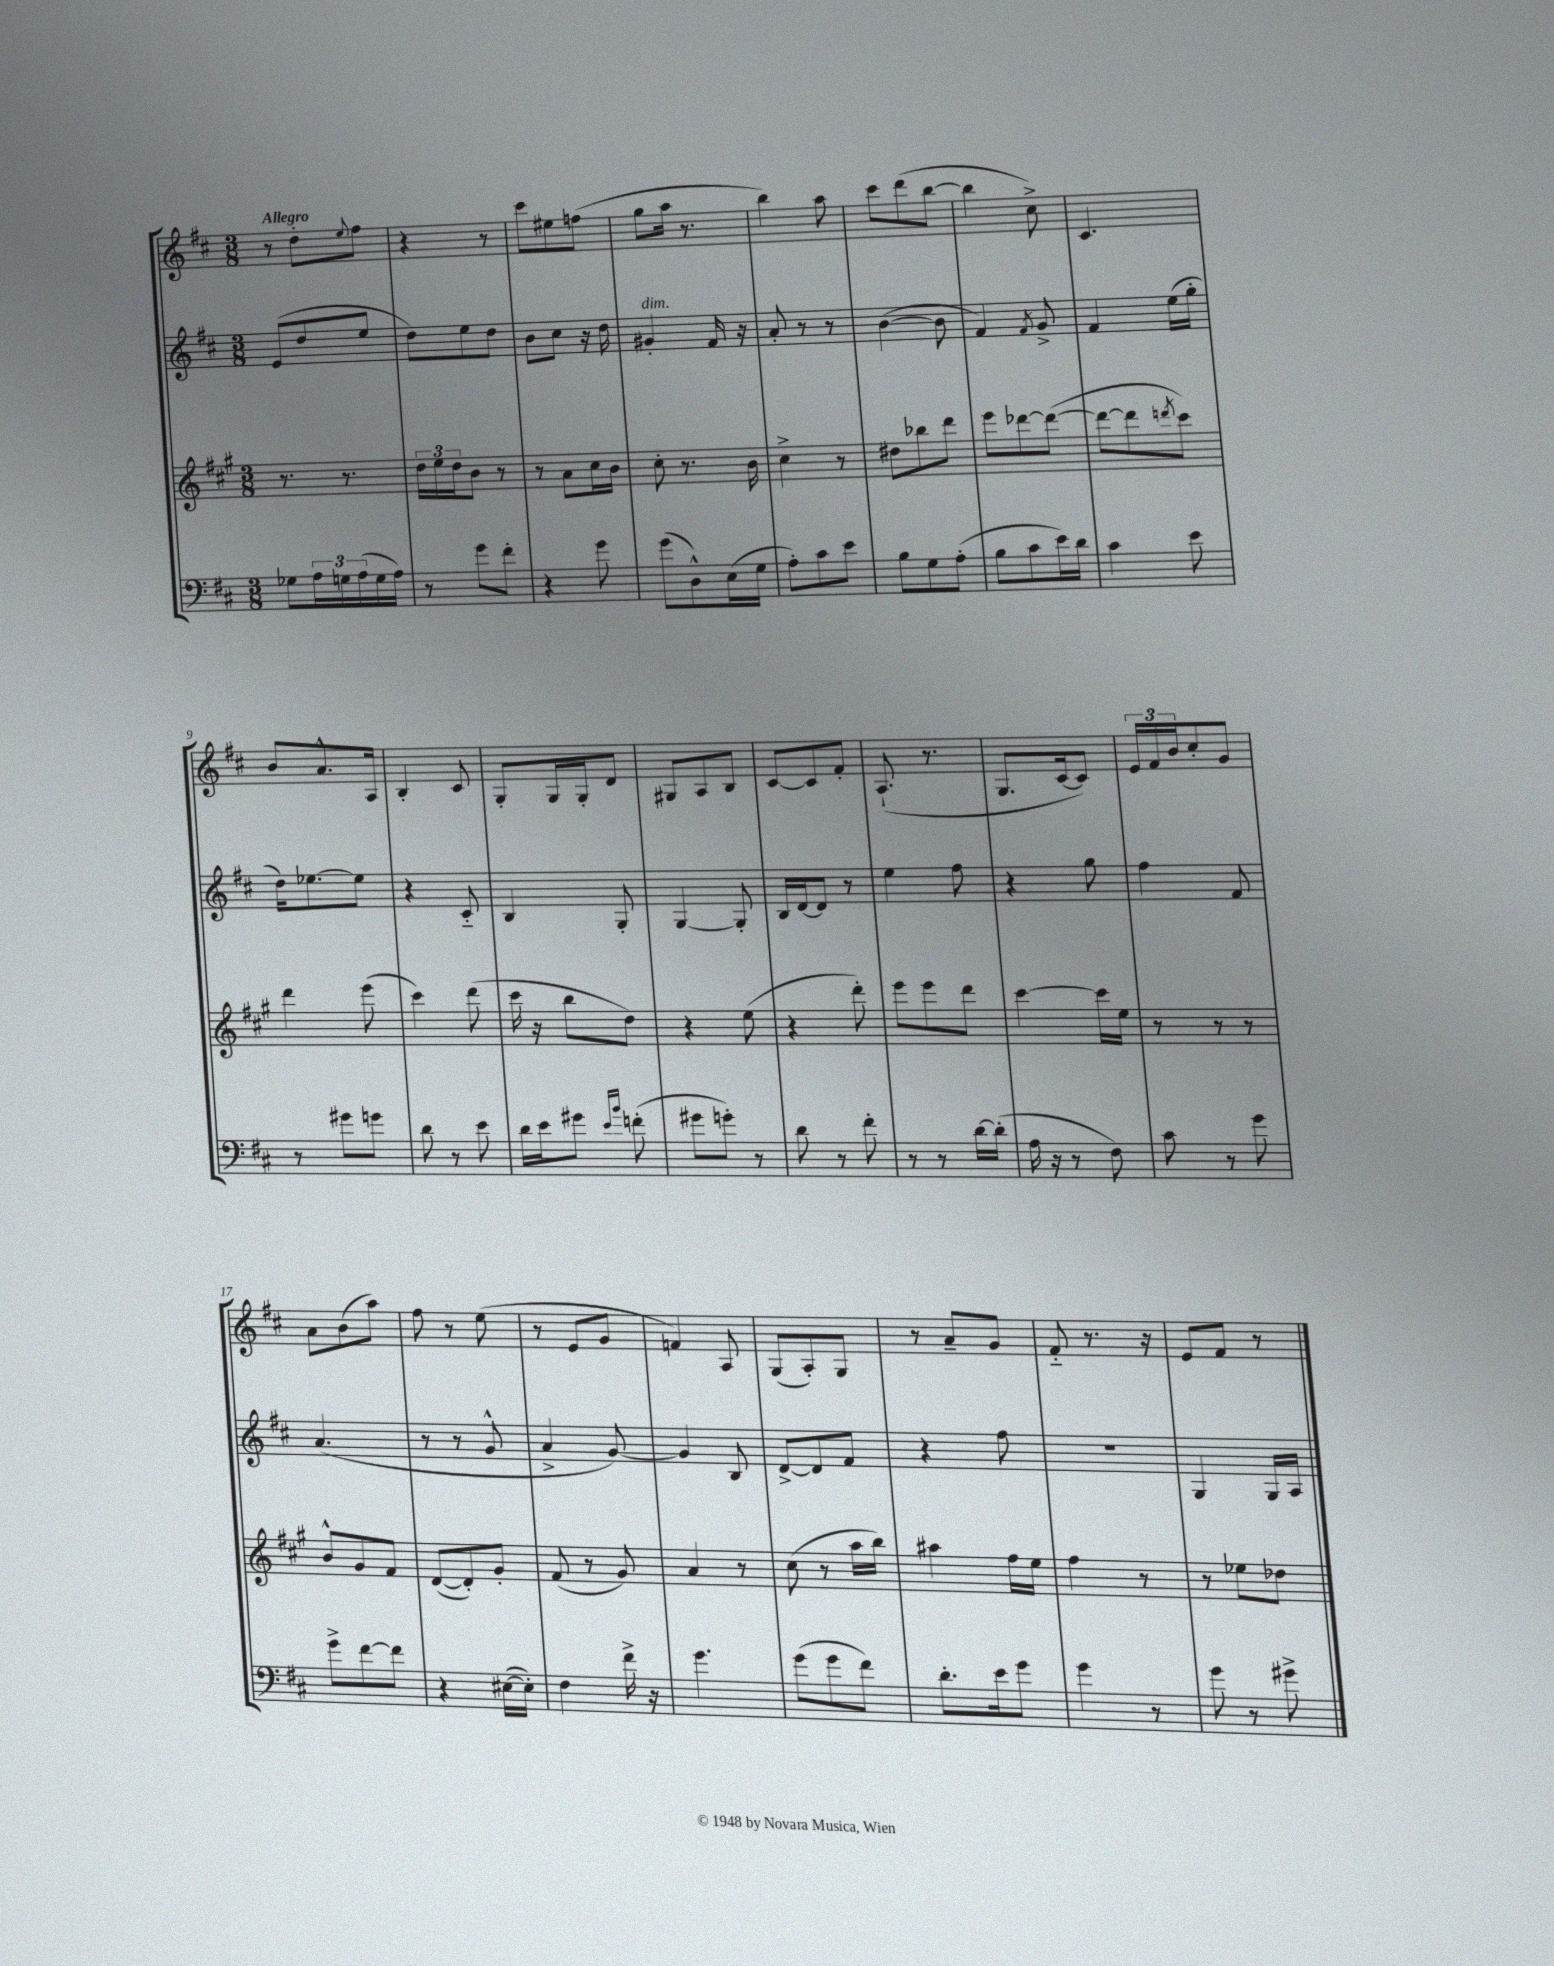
<<
\new StaffGroup <<
\new Staff = "s0" {
    \clef treble \key d \major \numericTimeSignature \time 3/8 \tempo "Allegro"
    r8 d''8-. \appoggiatura { e''8 } fis''8 |
    r4 r8 |
    cis'''8 eis''8 f''8( |
    g''8 a''16 r8. |
    b''4) a''8 |
    cis'''8 d'''8( b''8~ |
    b''4 cis''8->) |
    cis'4. |
    b'8 a'8.-^ a16 |
    b4-. cis'8 |
    g8-. g16 g16-. d'8 |
    gis8 a8 b8 |
    cis'8~ cis'8 fis'8-. |
    a8.-!( r8. |
    g8. cis'16~ cis'8) |
    \tuplet 3/2 { e'16 fis'16 b'16 } cis''8-. g'8 |
    a'8 b'8( a''8) |
    fis''8 r8 e''8( |
    r8 e'8 g'8 |
    f'4) a8 |
    g8( a8-.) g8 |
    r8 a'8-- g'8 |
    fis'8-_ r8. r16 |
    e'8 fis'8 r8 \bar "|." |
}
\new Staff = "s1" {
    \clef treble \key d \major \numericTimeSignature \time 3/8
    e'8( d''8 e''8 |
    d''8) e''8 d''8 |
    b'8 cis''8 r16 d''16 |
    gis'4-.^\markup { \italic "dim." } fis'16 r16 |
    a'8-. r8 r8 |
    b'4~( b'8 |
    fis'4) \acciaccatura { fis'8 } g'8-> |
    fis'4 e''16( g''16-. |
    d''16) ees''8.~ ees''8 |
    r4 cis'8-_ |
    b4 g8-. |
    g4~ g8-. |
    b16 d'16~ d'8 r8 |
    e''4 fis''8 |
    r4 g''8 |
    fis''4 fis'8 |
    a'4.( |
    r8 r8 g'8-^ |
    a'4-> g'8~) |
    g'4 b8 |
    d'8~-> d'8 fis'8 |
    r4 fis''8 |
    R4. |
    g4 g16 a16 \bar "|." |
}
\new Staff = "s2" {
    \clef treble \key a \major \numericTimeSignature \time 3/8
    r8. r8. |
    \tuplet 3/2 { d''16 e''16 d''16 } b'8 r8 |
    r8 a'8 cis''16 b'16 |
    cis''8-. r8. b'16 |
    cis''4-> r8 |
    dis''8 bes''8 d'''8 |
    e'''8 des'''8~ des'''8~( |
    des'''8~ des'''8 \acciaccatura { d'''8 } cis'''8) |
    d'''4 e'''8( |
    cis'''4) d'''8( |
    cis'''16 r16 b''8 d''8) |
    r4 e''8( |
    r4 d'''8-.) |
    e'''8 e'''8 d'''8 |
    cis'''4~ cis'''16 e''16 |
    r8 r8 r8 |
    b'8-^ gis'8 fis'8 |
    d'8~( d'8-.) gis'8-. |
    fis'8( r8 gis'8) |
    a'4 r8 |
    cis''8( r8 a''16 b''16) |
    ais''4 fis''16 e''16 |
    fis''4 r8 |
    r8 ees''8 des''8 \bar "|." |
}
\new Staff = "s3" {
    \clef bass \key d \major \numericTimeSignature \time 3/8
    ges8 \tuplet 3/2 { a16 g16 a16( } g16 a16) |
    r8 g'8 fis'8-. |
    r4 g'8 |
    g'8( d8-^) e16( g16 |
    a8-.) cis'8 e'8 |
    b8 g8 a8-.( |
    b8 cis'8 e'16) d'16 |
    cis'4 e'8 |
    r8 gis'8 g'8 |
    d'8 r8 e'8 |
    d'16 e'16 gis'8 \grace { e'16 b'16 } f'8-.( |
    gis'8 g'8-.) r8 |
    d'8 r8 fis'8-. |
    r8 r8 d'16~ d'16-.( |
    a16 r16 r8 fis8) |
    cis'8 r8 g'8 |
    g'8-> fis'8~ fis'8 |
    r4 eis16~( eis16-.) |
    fis4 fis'16-> r16 |
    g'4. |
    g'8( g'8 fis'8) |
    d'8.-. e'16 g'8 |
    g'4 r8 |
    g'8 r8 gis'8-> \bar "|." |
}
>>
>>
